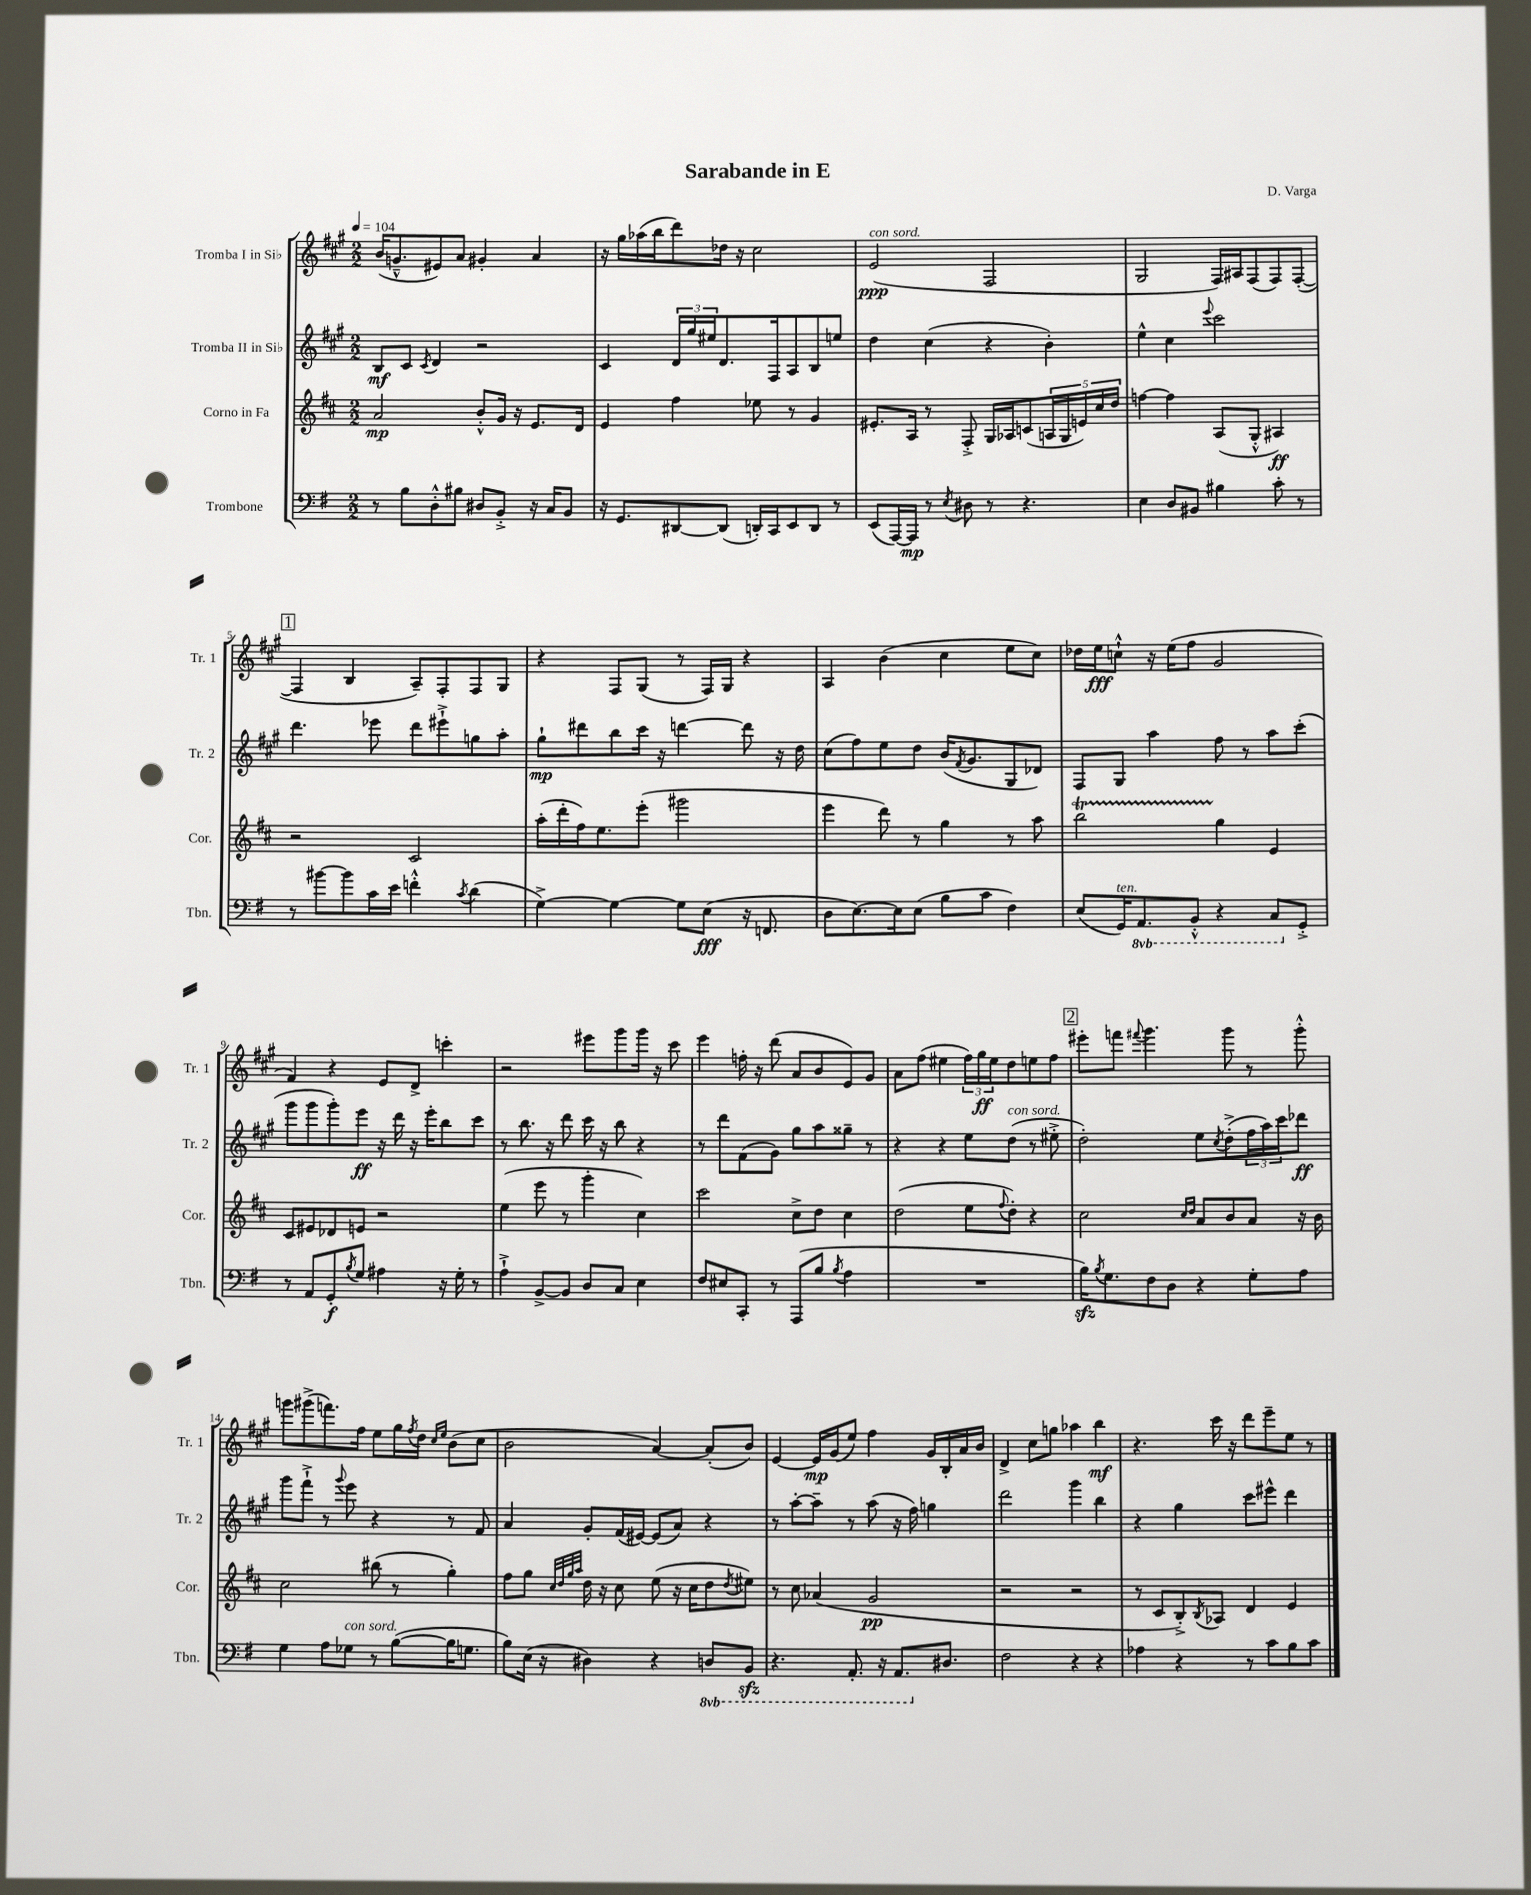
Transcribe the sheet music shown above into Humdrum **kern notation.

**kern	**kern	**kern	**kern
*staff4	*staff3	*staff2	*staff1
*clefF4	*clefG2	*clefG2	*clefG2
*k[f#]	*k[f#c#]	*k[f#c#g#]	*k[f#c#g#]
*M2/2	*M2/2	*M2/2	*M2/2
*MM104	*MM104	*MM104	*MM104
8r	2a	8B	(16b
.	.	.	8.g~^^
8B	.	8c#	.
.	.	8qc#	.
8D'^^	.	4d	8e#)
8B#	.	.	8a
8D#	8b'^^	2r	4g#'
8BB'^	16g	.	.
.	16r	.	.
16r	8.e	.	4a
16C	.	.	.
8BB	.	.	.
.	16d	.	.
=	=	=	=
16r	4e	4c#	16r
8.GG	.	.	16gg#
.	.	.	(16aa-
.	.	.	16bb
[8DD#	4ff#	24d	8ddd)
.	.	24gg#	.
.	.	24ee#	.
(8DD#]	.	8.d	16dd-
.	.	.	16r
16DD')	8ee-	.	2cc#
16CC	.	16F#	.
8EE	8r	8A	.
8DD	4g	8B	.
8r	.	8ee	.
=	=	=	=
(8EE	8.e#'	4dd	(2e
[16AAA)	.	.	.
16AAA]	16A	.	.
8r	8r	(4cc#	.
8qE	.	.	.
8D#	8F#'^	.	.
8r	16G	4r	2F#
.	16A-	.	.
4.r	(8c	.	.
.	20A	4b')	.
.	20G	.	.
.	20e)	.	.
.	20cc#	.	.
.	20dd	.	.
=	=	=	=
4E	[4ff	4ee^^	2G#
8D	4ff]	4cc#	.
8BB#	.	.	.
.	.	8qqeee	.
4B#	(8A	2ccc#	16F#)
.	.	.	16A#
.	8G'^^	.	(8F#
8c'	4A#)	.	8F#)
8r	.	.	([8F#'
=	=	=	=
8r	2r	4.ddd	4F#]
[8b#	.	.	.
8b#]	.	.	4B
16c	.	8eee-	.
16e	.	.	.
4f'^^	2c#	8ddd	8A~)
.	.	8eee#`^	8F#'
8qc	.	.	.
(4d	.	8gg	8F#
.	.	8aa'	8G#
=	=	=	=
[4G^)	(16aa'	8gg#`	4r
.	16ddd'	.	.
.	16ff#)	8ddd#	.
.	8.ee	.	.
4G_	.	8bb	8F#
.	(8eee'	16ccc#	(8G#
.	.	16r	.
8G]	2ggg#	[4ddd	8r
(8E	.	.	16F#)
.	.	.	16G#
16r	.	8ddd]	4r
8.FF	.	.	.
.	.	16r	.
.	.	16dd	.
=	=	=	=
8D	4eee	(8cc#	4A
[8.E)	.	8ff#)	.
.	8ddd)	8ee	(4b
16E]	.	.	.
(8E	8r	8dd	.
8B	4gg	(16b	4cc#
.	.	8qf#	.
.	.	8.g#	.
8c	.	.	.
4F#)	8r	8G#	8ee
.	8aa	8d-)	8cc#)
=	=	=	=
(8E	2bb	8F#	16dd-
.	.	.	16ee
16GG)	.	8G#	8cc`^^
8.AAA	.	.	.
.	.	4aa	16r
.	.	.	(16ee
8BBB'^^	.	.	8ff#
4r	4gg	8ff#	2g#
.	.	8r	.
8CC	4e	8aa	.
8GG'^	.	(8ccc#'	.
=	=	=	=
8r	8c#	8ggg#	4f#)
8AA	8e#	8ggg#	.
8GG'	8d-	8ggg#')	4r
8qB	.	.	.
8G	8e	8eee	.
4A#	2r	16r	8e
.	.	16ddd	.
.	.	16r	8d^
.	.	16eee'	.
16r	.	8bb	4ccc'
16G'	.	.	.
8r	.	8ccc#	.
=	=	=	=
4A`^	(4ee	8r	2r
.	.	8.bb	.
[8BB^	8eee	.	.
.	.	16r	.
8BB]	8r	8ddd	.
8D	4ggg'	16ccc#	8eee#
.	.	16r	.
8C	.	8bb	8ggg#
4E	4cc#)	4r	16ggg#
.	.	.	16r
.	.	.	8ccc#
=	=	=	=
8F#	2ccc#	8r	4eee
8E#	.	8ddd	.
8CC'	.	(8f#	16ff'
.	.	.	16r
8r	.	8g#)	(8ddd
(8AAA	8cc#^	8gg#	8a
8B	8dd	8aa	8b
8qB	.	.	.
4A	4cc#	8gg##~	8e)
.	.	8r	8g#
=	=	=	=
1r	(2dd	4r	8a
.	.	.	(8ff#
.	.	4r	4ee#
.	8ee	8ee	24ff#)
.	.	.	24gg#
.	.	.	24ee#
.	8qqff#	.	.
.	8dd')	(8dd	8dd
.	4r	8r	8ee
.	.	8ee#'^	8ff#
=	=	=	=
16B)	2cc#	2dd')	8eee#'
8qB	.	.	.
8.G	.	.	.
.	.	.	8fff
.	.	.	8qqfff#
8F#	.	.	4.ggg#
8D	.	.	.
.	16qqcc#	.	.
.	16qqdd	.	.
4r	8a	8ee	.
.	.	8qcc#	.
.	8b	(8dd'^	8ggg#
8G'	8a	24ff#	8r
.	.	24aa)	.
.	.	24ccc#	.
8A	16r	8ddd-	8ggg#'^^
.	16b	.	.
=	=	=	=
4G	2cc#	8ggg#	8ggg
.	.	8fff#`^	(8ggg#^
8A	.	8r	8.fff)
.	.	8qqggg#	.
8G-	.	8eee	.
.	.	.	16ff#
8r	(8bb#	4r	8ee
([8B	8r	.	16gg#
.	.	.	8qff#
.	.	.	16dd
.	.	.	16qqcc#
.	.	.	16qqee
16B]	4gg')	8r	(8b
8.G	.	.	.
.	.	8f#	8cc#
=	=	=	=
8B)	8ff#	4a	2b
(16E	8gg	.	.
16r	.	.	.
.	32qqcc#	.	.
.	32qqdd	.	.
.	32qqgg	.	.
.	32qqaa	.	.
4D#)	16dd	8g#'	.
.	16r	.	.
.	8cc#	(16f#	.
.	.	[16e#)	.
4r	(8ee	(8e#]	[4a)
.	16r	8a)	.
.	16cc#	.	.
8DD	8dd	4r	(8a']
.	8qdd	.	.
8BBB	8ee#)	.	8b)
=	=	=	=
4.r	8r	8r	[4e
.	8cc#	[8aa'	.
.	(4a-	8aa~]	16e]
.	.	.	(16g#
8.AAA'	.	8r	8ee)
.	2g	(8aa	4ff#
16r	.	.	.
8.AAA	.	16r	.
.	.	16ff#)	.
.	.	4gg	16g#
8.D#	.	.	16B'
.	.	.	16a
.	.	.	16b
=	=	=	=
2F#	2r	2ddd	4d^
.	.	.	8cc#
.	.	.	8gg
4r	2r	4ggg#	4aa-
4r	.	4bb	4bb
=	=	=	=
4A-	8r	4r	4.r
.	8c#	.	.
4r	8B'^)	4gg#	.
.	8qB	.	.
.	8A-	.	16ccc#
.	.	.	16r
8r	4d	8ccc#	8ddd
8c	.	8eee#^^	8eee~
8B	4e	4ddd	8ee
8c	.	.	8r
==	==	==	==
*-	*-	*-	*-
